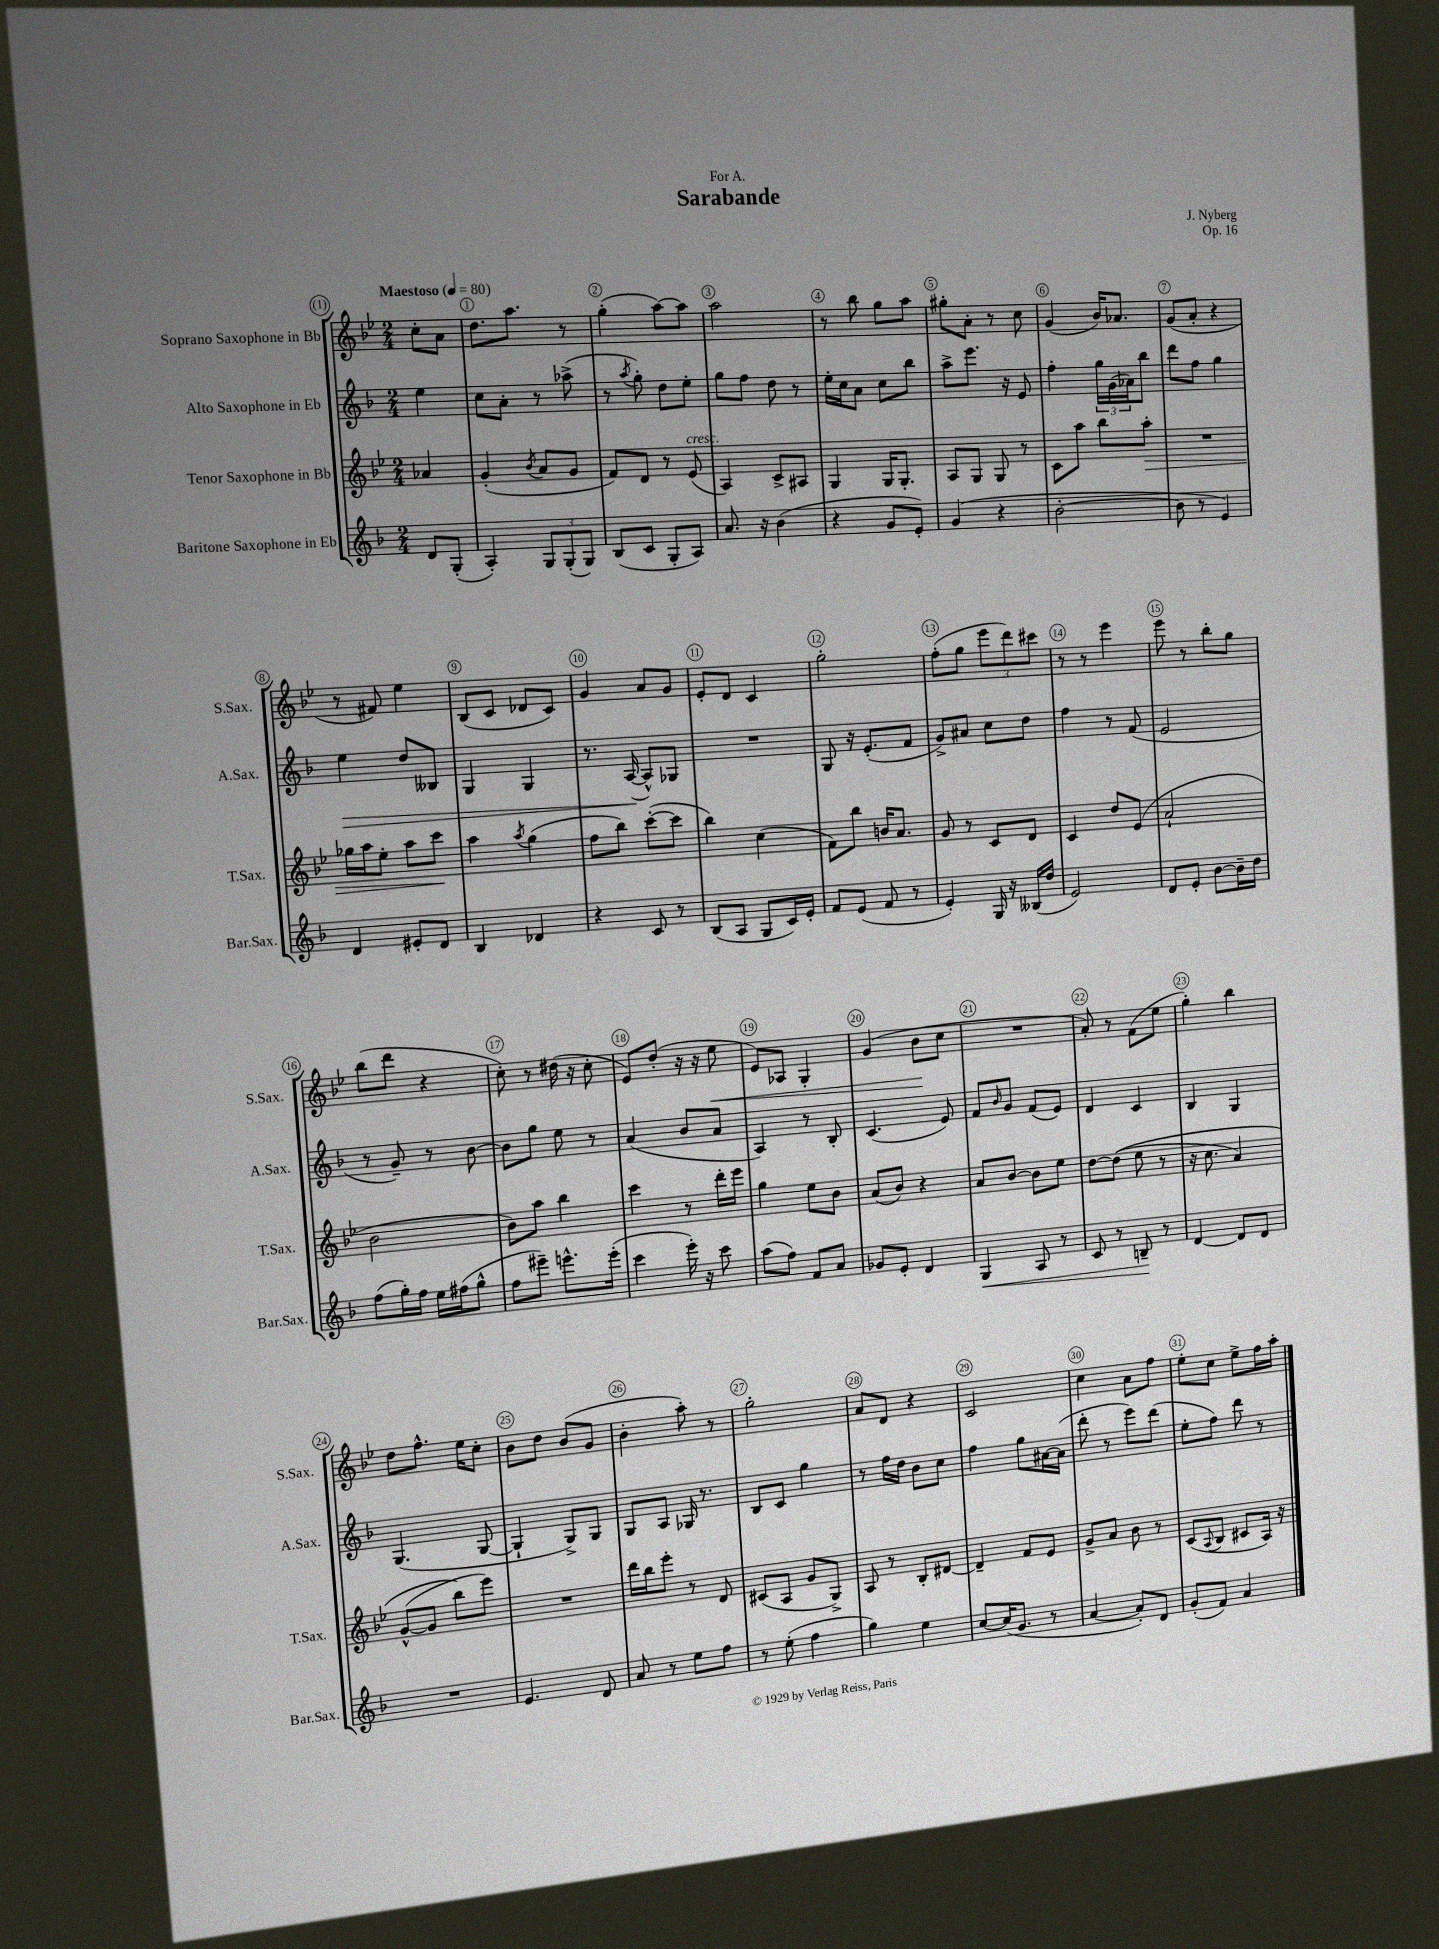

**kern	**kern	**kern	**kern
*staff4	*staff3	*staff2	*staff1
*clefG2	*clefG2	*clefG2	*clefG2
*k[b-]	*k[b-e-]	*k[b-]	*k[b-e-]
*M2/4	*M2/4	*M2/4	*M2/4
*MM80	*MM80	*MM80	*MM80
8d	4a-	4ee	8cc'
(8G'	.	.	8a
=	=	=	=
4A')	(4g'	8cc	8.dd
.	.	8a'	.
.	.	.	8.aa
.	8qb-	.	.
12G	8a	8r	.
(12G'	.	.	.
.	8g	(8aa-^	8r
12G)	.	.	.
=	=	=	=
(8B-	8f)	8r	(4gg'
.	.	8qaa	.
8c	8d	8gg')	.
8G'	8r	8dd	[8aa)
8A)	(8e-	8ee'	8aa]
=	=	=	=
8.a	4A)	8gg	2aa
.	.	8ff	.
16r	.	.	.
(4b-	8c^	8dd	.
.	8A#	8r	.
=	=	=	=
4r	4G	16ee'	8r
.	.	16cc	.
.	.	8a	8bb-
8g	16G	8cc	8gg
.	8.G'	.	.
8e')	.	8bb-	8aa
=	=	=	=
(4g	8A	8aa^	8gg#'
.	8G	8.eee	8a'
4r	8G	.	8r
.	.	16r	.
.	8r	8e	8cc
=	=	=	=
[2b-'	8c	4ff'	(4g
.	8aa	.	.
.	8bb-	24gg	16b-)
.	.	(24g	.
.	.	.	8.a-
.	.	24a-)	.
.	8aa'	8bb-	.
=	=	=	=
8b-]	2r	8ddd	(8g
8r	.	8ff	8a'
4e)	.	4gg	4r
=	=	=	=
4d	16gg-	4ee	8r
.	16aa	.	.
.	8ee-'	.	8f#)
8e#'	8aa	8dd	4ee-
8d	8ccc	8B--	.
=	=	=	=
4B-	4aa	4G	(8B-
.	.	.	8c
.	8qaa	.	.
4d-	(4gg	4G	8d-
.	.	.	8c)
=	=	=	=
4r	8ff	8.r	4g
.	8bb-)	.	.
.	.	([16A	.
8c	([8ccc'	8A^^])	8a
8r	8ccc]	8G-	8g
=	=	=	=
(8B-	4bb-)	2r	8e-'
8A	.	.	8d
8G	(4cc	.	4c
16c)	.	.	.
16e'	.	.	.
=	=	=	=
8f	8f)	8G	2gg'
(8e	8bb-	16r	.
.	.	(8.e'	.
8f	16b	.	.
.	8.a	.	.
8r	.	8f	.
=	=	=	=
4e')	8g	8g^)	(8ff'
.	8r	8a#	8gg
16G	8c	8cc	12eee-
16r	.	.	.
.	.	.	12ddd)
(16B--	8d	8dd	.
.	.	.	12ccc#
16dd	.	.	.
=	=	=	=
2e)	4c	4ff	8r
.	.	.	8r
.	8dd	8r	4eee-
.	(8e-	(8f	.
=	=	=	=
8d	2a`	2e	8eee-
8e'	.	.	8r
[8b-	.	.	8bb-'
16b-~]	.	.	8gg
16dd	.	.	.
=	=	=	=
(8ff	2b-	8r	(8bb-
16gg')	.	8g~)	8ddd
16ff	.	.	.
16ee	.	8r	4r
(16ff#	.	.	.
8gg^^	.	[8b-	.
=	=	=	=
8ff	8b-)	8b-]	8cc')
8eee#~)	8aa	8gg	8r
8.eee^^	4bb-	8ee	(16dd#
.	.	.	16r
.	.	8r	8cc'
(16eee'	.	.	.
=	=	=	=
4ccc	4ccc	(4a	8e-)
.	.	.	(8dd'
16eee')	8r	8b-	16r
16r	.	.	16r
8ccc	16ddd'	8a	8ee-
.	16eee-	.	.
=	=	=	=
(8aa	4gg	4A)	8e-)
8ff)	.	.	8A-
8f	8ee-	8r	4G'
8a	8b-	8B-'	.
=	=	=	=
8g-	(8a	(4.c	(4g
8e'	8b-)	.	.
4d	4r	.	8b-
.	.	8e)	8cc
=	=	=	=
4G	8a	8f	2r
.	.	16qqb-	.
.	[8b-	8g	.
8A	8b-]	(8f	.
8r	8ee-	8e)	.
=	=	=	=
8c	[8dd	4d	8a')
8r	&((8dd]	.	8r
8B~	8ee-	4c	(8f
8r	8r	.	8ee-
=	=	=	=
[4d	16r	4B-	4gg')
.	8.cc	.	.
8d]	4a)	4G	4bb-
8d	.	.	.
=	=	=	=
2r	([8g^^	(4.G	8dd
.	8g]	.	8.ff^^
.	8bb-&)	.	.
.	.	.	16ee-
.	8eee-)	[8G	8cc'
=	=	=	=
4.e	2r	4G`]	8b-
.	.	.	8dd
.	.	8G^)	(8b-
8d	.	8G	8g
=	=	=	=
8a	16ddd	8G	4b-'
.	16bb-	.	.
8r	8eee-'	8A	.
8ee	8r	16G-	8aa')
.	.	8.r	.
8ff	8d	.	8r
=	=	=	=
8r	(8c#	8B-	2gg'
(8ee'	8A	8c	.
4ff	8g	4gg	.
.	8G^)	.	.
=	=	=	=
4gg)	8A	8r	8a
.	8r	16ff	8d
.	.	16dd	.
4ee	8B-'	8b-	4r
.	[8d#	8cc	.
=	=	=	=
[8cc	4d#~]	4ff	2c
(16cc]	.	.	.
8.g	.	.	.
.	8f	8gg	.
8r	8e-	[16a#	.
.	.	(16a#]	.
=	=	=	=
[4a	8g^	8ddd'	4cc
.	8a	8r	.
8a'])	8b-	8eee)	8a
8d	8r	(8ddd	8ff
=	=	=	=
(8g'	(8c	8ee'	8ee-'
.	8qqA	.	.
8f)	8B-	8ff)	8cc
4a	8c#	8ddd	8ee-^
.	16A)	8r	16ff
.	16r	.	16aa'
==	==	==	==
*-	*-	*-	*-
